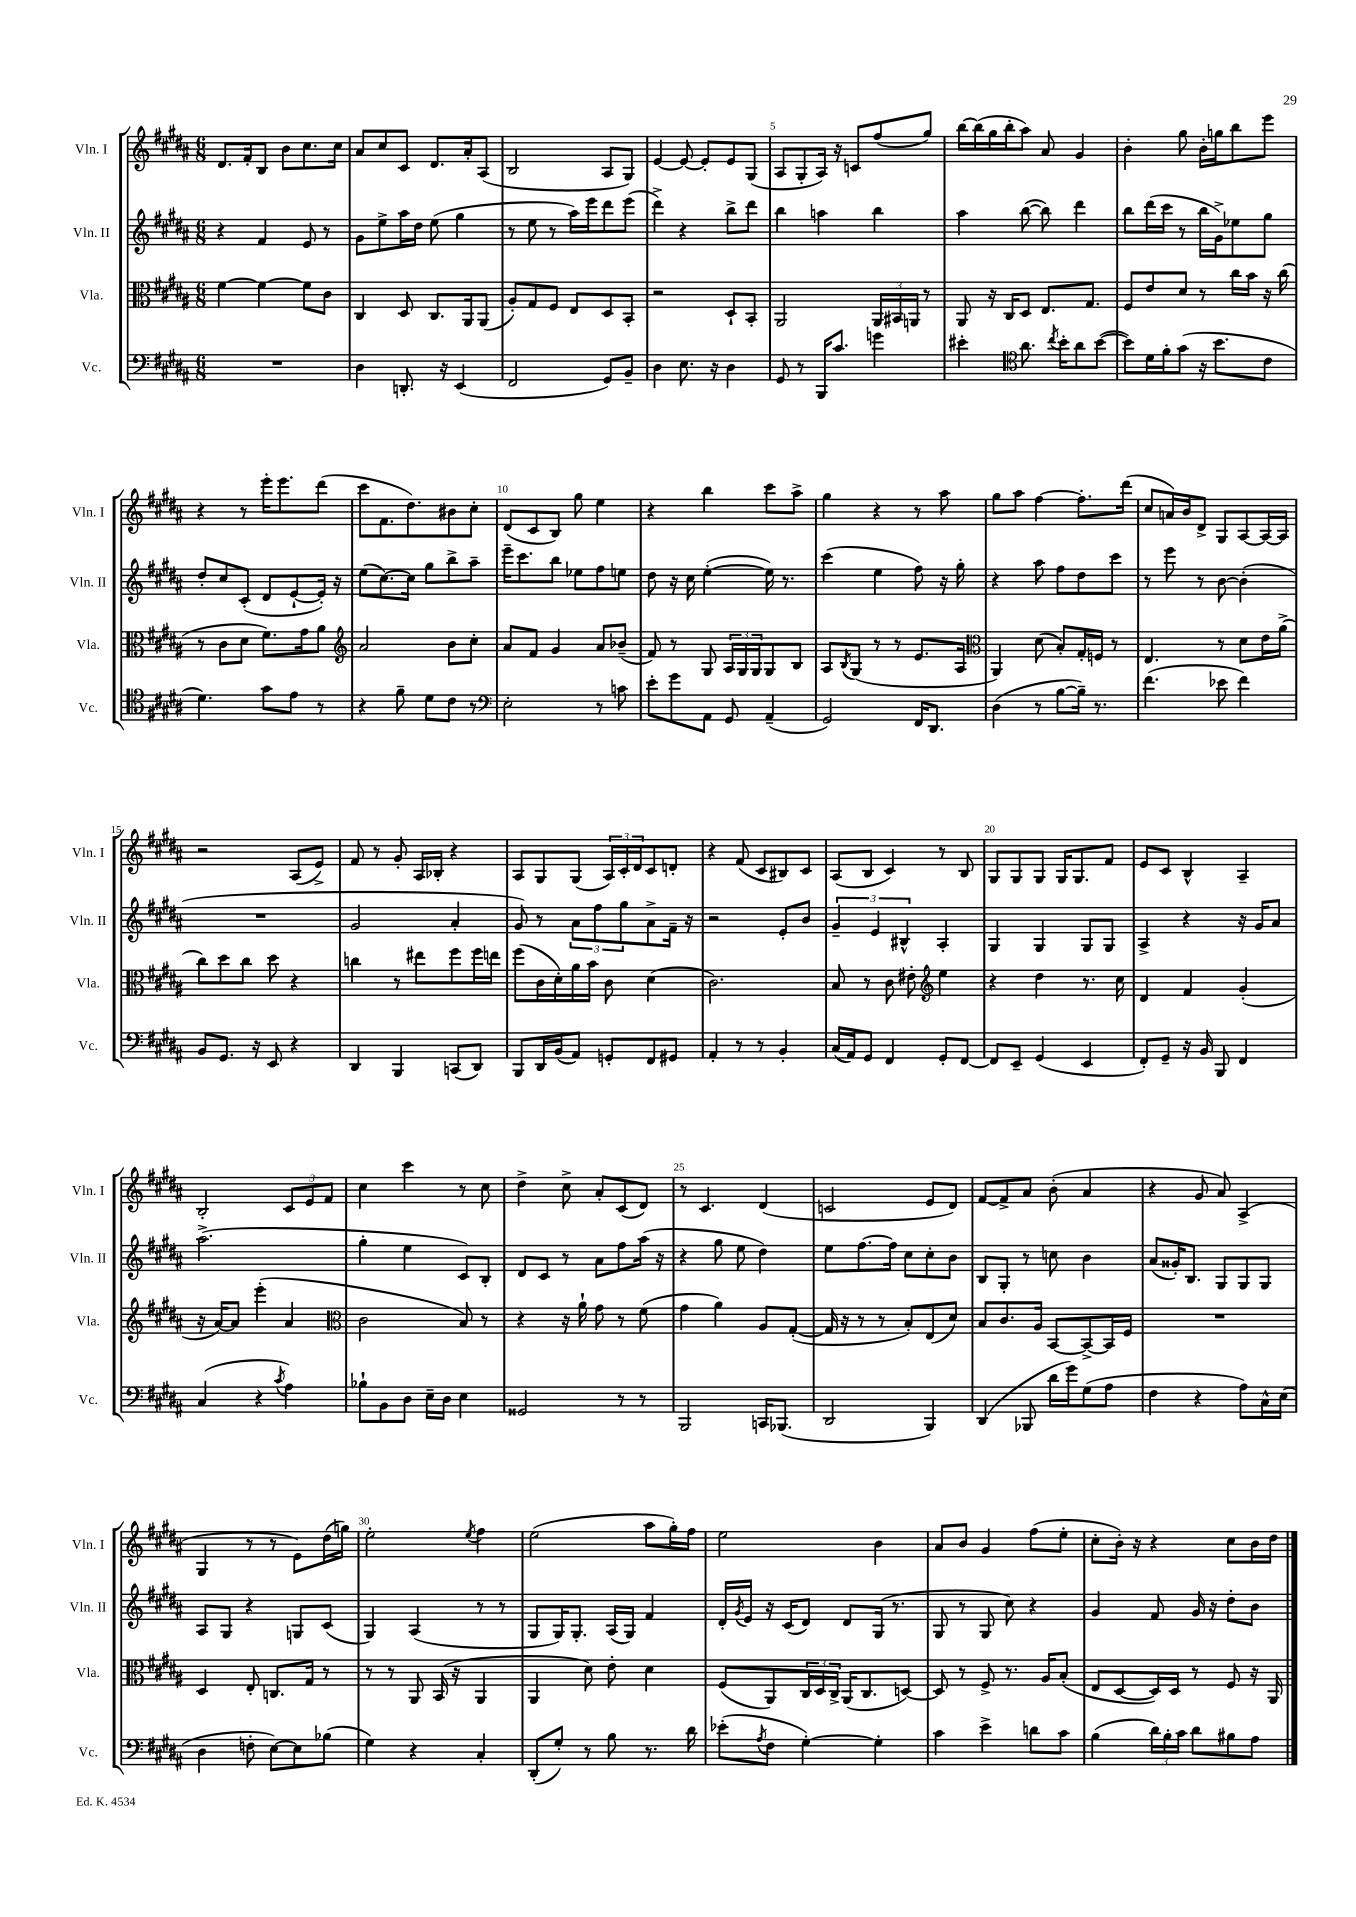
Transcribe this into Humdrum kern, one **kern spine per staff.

**kern	**kern	**kern	**kern
*staff4	*staff3	*staff2	*staff1
*clefF4	*clefC3	*clefG2	*clefG2
*k[f#c#g#d#a#]	*k[f#c#g#d#a#]	*k[f#c#g#d#a#]	*k[f#c#g#d#a#]
*M6/8	*M6/8	*M6/8	*M6/8
2.r	[4f#	4r	8.d#
.	.	.	16f#'
.	4f#_	4f#	8B
.	.	.	8b
.	8f#]	8e	8.cc#
.	8c#	8r	.
.	.	.	16cc#
=	=	=	=
4D#	4C#	8g#	8a#
.	.	8ee^	8cc#
8.DD'	8D#	16aa#	8c#
.	.	16dd#	.
.	8.C#	(8ee	8.d#
16r	.	.	.
(4EE	.	4gg#	.
.	16AA#	.	16a#'
.	(8AA#	.	(8A#
=	=	=	=
2FF#	8A#')	8r	2B
.	8G#	8ee	.
.	8F#	8r	.
.	8E	16aa#)	.
.	.	16eee	.
8GG#)	8D#	8ddd#	8A#
8BB~	8BB'	(8eee	8G#)
=	=	=	=
4D#	2r	4ddd#^)	[4e
8.E	.	4r	8e_
.	.	.	8e']
16r	.	.	.
4D#	8D#`	8bb^	8e
.	8BB'	8ddd#	(8G#
=	=	=	=
8GG#	2AA#	4bb	8A#
8r	.	.	8G#'
16BBB	.	4aa	16A#)
8.c#	.	.	16r
.	.	.	8c
4g	24AA#	4bb	(8ff#
.	24BB#	.	.
.	24AA	.	.
.	8r	.	8gg#)
=	=	=	=
4e#'	8AA#	4aa#	[16bb
.	.	.	(16bb]
.	16r	.	16gg#
.	16C#	.	16bb'
*clefC4	*	*	*
8.a#	8D#	([8bb	8aa#)
.	8.E	8bb])	8a#
8qcc#	.	.	.
16b'	.	.	.
8a#	.	4ddd#	4g#
.	8.G#	.	.
([8b	.	.	.
=	=	=	=
8b])	8F#	8bb	4b'
16d#	8e	(16ddd#	.
16f#'	.	16ccc#	.
(8g#	8d#	8r	8gg#
16r	8r	16bb	16b'
8.b	.	16g#^)	16gg
.	16cc#	8ee-	8bb
.	16b	.	.
8c#	16r	8gg#	8eee
.	(16cc#	.	.
=	=	=	=
4.d#)	8r	8dd#'	4r
.	8c#	8cc#	.
.	8d#	(8c#'	8r
8g#	8.f#)	8d#	16eee'
.	.	.	8.eee
8e	.	[8e`	.
.	16g#	.	.
8r	8a#	16e'])	(8ddd#
.	.	16r	.
=	=	=	=
*	*clefG2	*	*
4r	2a#	(8ee	8ccc#
.	.	[8.cc#)	8.f#
8f#~	.	.	.
.	.	16cc#]	8.dd#)
8d#	.	8gg#	.
8c#	8b	8bb^	8b#
8r	8cc#'	8aa#~	8cc#'
=	=	=	=
*clefF4	*	*	*
2E'	8a#	16eee~	(8d#
.	.	8.ccc#	.
.	8f#	.	8c#
.	4g#	8bb	8B)
.	.	8ee-	8gg#
8r	8a#	8ff#	4ee
8c	(8b-~	8ee	.
=	=	=	=
8e'	8f#)	8dd#	4r
8g#	8r	16r	.
.	.	16cc#	.
8AA#	8G#	([4ee'	4bb
8GG#	24A#	.	.
.	24G#	.	.
.	24G#	.	.
(4AA#~	8G#	16ee])	8ccc#
.	.	8.r	.
.	8B	.	8aa#^
=	=	=	=
2GG#)	8A#	(4ccc#	4gg#
.	8qB	.	.
.	(8G#	.	.
.	8r	4ee	4r
.	8r	.	.
16FF#	8.e	8ff#)	8r
8.DD#	.	.	.
.	.	16r	8aa#
.	16A#	16gg#'	.
=	=	=	=
*	*clefC3	*	*
(4D#	4AA#)	4r	8gg#
.	.	.	8aa#
8r	(8d#	8aa#	[4ff#
[8B	8B')	8ff#	.
16B~])	16G#'	8dd#	8.ff#']
8.r	16F	.	.
.	8r	8ccc#	.
.	.	.	(16ddd#
=	=	=	=
(4.f#	4.E	8r	8cc#
.	.	8eee	16a)
.	.	.	16b
.	.	8r	8d#^
8e-	8r	[8b	8G#
4f#)	8d#	(4b']	[8A#
.	16e	.	16A#_
.	(16a#^	.	16A#]
=	=	=	=
8BB	8cc#)	2.r	2r
8.GG#	8dd#	.	.
.	8cc#	.	.
16r	.	.	.
8EE	8dd#	.	.
4r	4r	.	(8A#
.	.	.	8e^)
=	=	=	=
4DD#	4cc	2g#	8f#
.	.	.	8r
4BBB	8r	.	8g#'
.	8ee#	.	16A#
.	.	.	16B-'
(8CC	8ff#	4a#'	4r
8DD#)	16ff#	.	.
.	16ee	.	.
=	=	=	=
8BBB	(8ff#	8g#)	8A#
16DD#	16c#	8r	8G#
(16BB	16d#')	.	.
8AA#)	16a#	12a#	(8G#
.	16b	.	.
.	.	12ff#	.
8GG'	8c#	.	24A#)
.	.	12gg#	24c#'
.	.	.	24d#
8FF#	(4d#	8a#^	8c#
8GG#	.	16f#~	8d'
.	.	16r	.
=	=	=	=
4AA#'	2.c#)	2r	4r
8r	.	.	(8f#
8r	.	.	8c#
4BB'	.	8e'	8B#)
.	.	8b	8c#
=	=	=	=
(16C#	8B	6g#~	(8A#
16AA#)	.	.	.
8GG#	8r	.	8B
.	.	6e	.
4FF#	8c#	.	4c#)
.	.	6B#^^	.
.	8e#'	.	.
*	*clefG2	*	*
8GG#'	4ee	4A#'	8r
[8FF#	.	.	8B
=	=	=	=
8FF#]	4r	4G#	8G#
8EE~	.	.	8G#
(4GG#	4dd#	4G#	8G#
.	.	.	16G#
.	.	.	8.G#
4EE	8.r	8G#	.
.	.	8G#	8f#
.	16cc#	.	.
=	=	=	=
8FF#')	4d#	4A#^	8e
8GG#~	.	.	8c#
16r	4f#	4r	4B^^
16BB	.	.	.
8BBB	.	.	.
4FF#	(4g#'	16r	4A#~
.	.	16g#	.
.	.	8a#	.
=	=	=	=
(4C#	16r	(2.aa#^	2B'
.	[16a#)	.	.
.	8a#]	.	.
4r	(4eee'	.	.
8qc#	.	.	.
4A#)	4a#	.	12c#
.	.	.	12e
.	.	.	12f#
=	=	=	=
*	*clefC3	*	*
8B-`	2c#	4gg#'	4cc#
8BB	.	.	.
8D#	.	4ee	4ccc#
16E~	.	.	.
16D#	.	.	.
4E	8B)	8c#)	8r
.	8r	8B'	8cc#
=	=	=	=
2GG##	4r	8d#	4dd#^
.	.	8c#	.
.	16r	8r	8cc#^
.	16a#`	.	.
.	8g#	8a#	8a#'
8r	8r	8ff#	(8c#
8r	(8f#	(16aa#	8d#)
.	.	16r	.
=	=	=	=
2BBB	4g#	4r	8r
.	.	.	4.c#
.	4a#)	8gg#	.
.	.	8ee	.
16CC	8A#	4dd#)	(4d#
(8.BBB-	.	.	.
.	([8G#'	.	.
=	=	=	=
2DD#	16G#]	8ee	2c
.	16r	.	.
.	8r	[8.ff#	.
.	8r	.	.
.	.	16ff#]	.
.	8B')	8cc#	.
4BBB)	(8E	8cc#'	8e
.	8d#)	8b	8d#)
=	=	=	=
(4DD#	8B	8B	[8f#
.	8.c#	8G#'	8f#^]
8BBB-	.	8r	8a#
.	16A#	.	.
16d#	[8BB	8cc	(8b'
16g#)	.	.	.
(8G#	8BB^_	4b	4a#
8A#	16BB]	.	.
.	16F#	.	.
=	=	=	=
4F#	2.r	(8a#	4r
.	.	16g##')	.
.	.	8.B	.
4r	.	.	8g#
.	.	8G#	8a#)
8A#)	.	8G#	(4A#^
16C#^^	.	8G#	.
(16E	.	.	.
=	=	=	=
4D#	4D#	8A#	4G#
.	.	8G#	.
8F'	8E'	4r	8r
[8E)	8.C	.	8r
8E]	.	8G	8e)
.	16G#	.	.
(8B-	8r	(8c#	(16dd#
.	.	.	16gg)
=	=	=	=
4G#)	8r	4G#)	2ee'
.	8r	.	.
4r	8AA#	(4A#	.
.	(16BB	.	.
.	16r	.	.
.	.	.	8qee
4C#'	4AA#	8r	4ff#
.	.	8r	.
=	=	=	=
(8DD#'	4AA#	8G#	(2ee
8G#')	.	16G#)	.
.	.	8.G#'	.
8r	8d#)	.	.
8B	8e'	(16A#	.
.	.	16G#)	.
8.r	4d#	4f#	8aa#
.	.	.	16gg#')
16d#	.	.	16ff#
=	=	=	=
(8e-'	(8F#	16d#'	2ee
.	.	8qg#	.
.	.	16e	.
8qA#	.	.	.
8F#	8AA#)	16r	.
.	.	(16c#	.
[4G#')	24C#	8d#)	.
.	24D#	.	.
.	24C#^	.	.
.	(16AA#	8d#	.
.	8.C#	.	.
4G#']	.	(16G#	4b
.	.	8.r	.
.	[8D)	.	.
=	=	=	=
4c#	8D]	8G#	8a#
.	8r	8r	8b
4e^	8F#^	8G#	4g#
.	8.r	8cc#)	.
8d	.	4r	(8ff#
.	16A#	.	.
8c#	(8B'	.	8ee'
=	=	=	=
(4B	8E	4g#	8cc#'
.	[8D#	.	16b')
.	.	.	16r
24d#)	16D#])	8f#	4r
24B'	.	.	.
.	16D#	.	.
24c#	.	.	.
8d#	8r	16g#	.
.	.	16r	.
8B#	8F#	8dd#'	8cc#
8A#	16r	8b	16b
.	16AA#	.	16dd#
==	==	==	==
*-	*-	*-	*-
